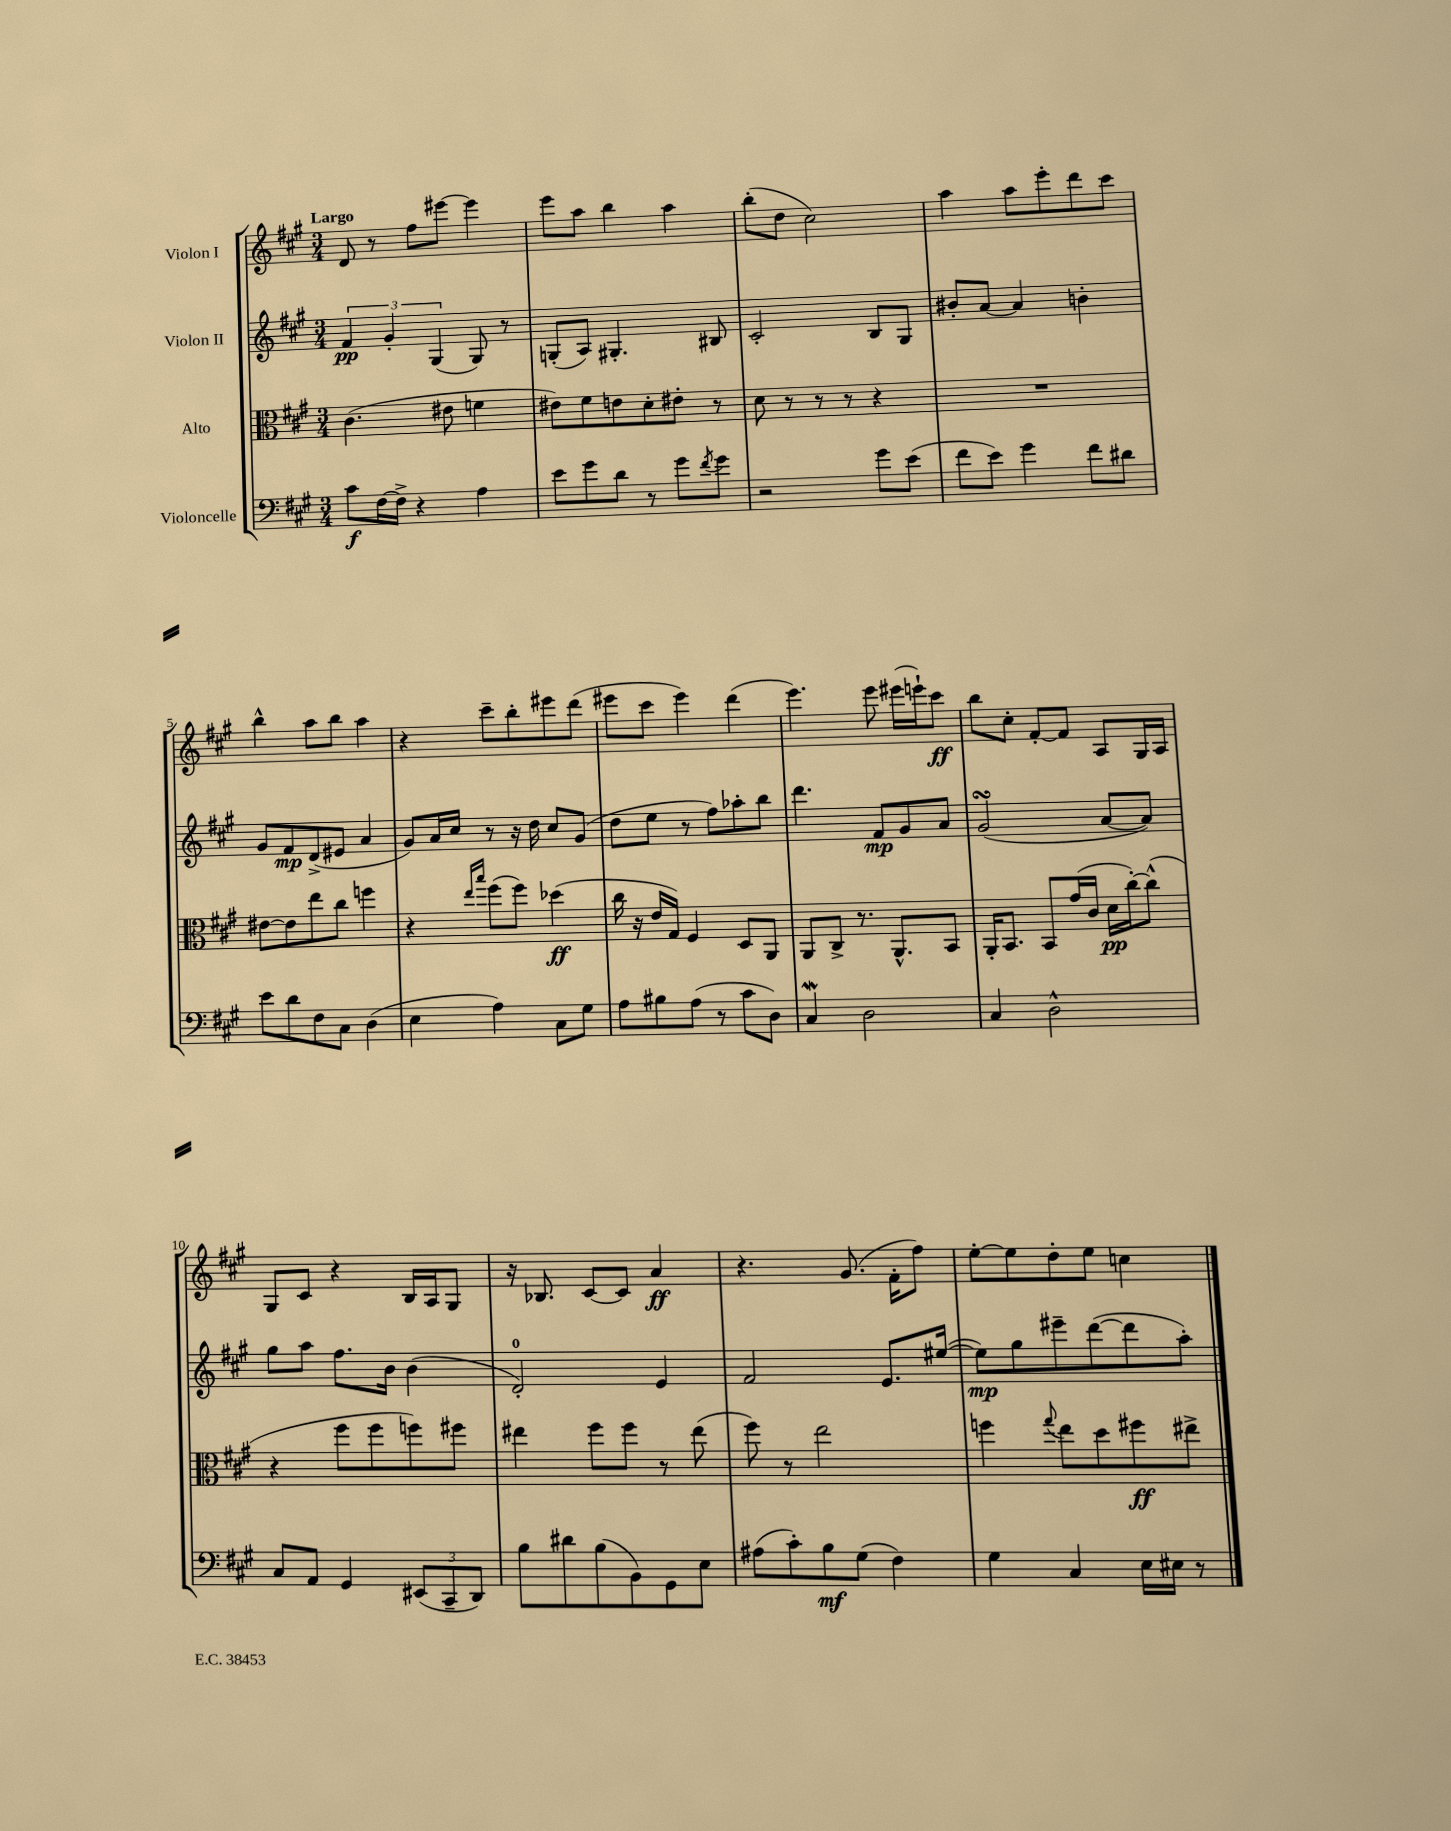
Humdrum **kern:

**kern	**dynam	**kern	**dynam	**kern	**dynam	**kern	**dynam
*part4	*part4	*part3	*part3	*part2	*part2	*part1	*part1
*staff4	*staff4	*staff3	*staff3	*staff2	*staff2	*staff1	*staff1
*I"Violoncelle	*	*I"Alto	*	*I"Violon II	*	*I"Violon I	*
*clefF4	*	*clefC3	*	*clefG2	*	*clefG2	*
*k[f#c#g#]	*	*k[f#c#g#]	*	*k[f#c#g#]	*	*k[f#c#g#]	*
*M3/4	*	*M3/4	*	*M3/4	*	*M3/4	*
=1	=1	=1	=1	=1	=1	=1	=1
!	!	!	!	!	!	!LO:TX:a:B:t=Largo	!
8c#\L	f	(4.c#\	.	6f#/	pp	8d/	.
[16F#\L	.	.	.	.	.	8r	.
.	.	.	.	6g#'/	.	.	.
16F#^\JJ]	.	.	.	.	.	.	.
4r	.	.	.	.	.	8ff#\L	.
.	.	.	.	(6G#/	.	.	.
.	.	8e#X\	.	.	.	[8eee#X\J	.
4A\	.	4fn\	.	8G#/)	.	4eee#\]	.
.	.	.	.	8r	.	.	.
=2	=2	=2	=2	=2	=2	=2	=2
8e\L	.	8e#X\L)	.	(8Gn'/L	.	8eee\L	.
8g#\	.	8f#\	.	8A/J)	.	8aa\J	.
8d\J	.	8en\	.	4.G#X'/	.	4bb\	.
8r	.	8d'\	.	.	.	.	.
8g#\L	.	8e#X'\J	.	.	.	4aa\	.
8qf#/	.	.	.	.	.	.	.
8g#\J	.	8r	.	8B#X/	.	.	.
=3	=3	=3	=3	=3	=3	=3	=3
2r	.	8d\	.	2c#'/	.	(8bb'\L	.
.	.	8r	.	.	.	8dd\J	.
.	.	8r	.	.	.	2cc#\)	.
.	.	8r	.	.	.	.	.
8g#\L	.	4r	.	8B/L	.	.	.
(8e\J	.	.	.	8G#/J	.	.	.
=4	=4	=4	=4	=4	=4	=4	=4
8f#\L	.	2.r	.	8b#X'/L	.	4aa\	.
8e\J)	.	.	.	[8a/J	.	.	.
4g#\	.	.	.	4a/]	.	8aa\L	.
.	.	.	.	.	.	8eee'\	.
8f#\L	.	.	.	4bn'\	.	8ddd\	.
8d#X\J	.	.	.	.	.	8ccc#\J	.
!!LO:LB:g=z
=5	=5	=5	=5	=5	=5	=5	=5
8e\L	.	[8e#X\L	.	8g#/L	.	4bb^^\	.
8d\	.	8e#\]	.	8f#/	mp	.	.
8F#\	.	8ee\	.	(8d^/	.	8aa\L	.
8C#\J	.	8cc#\J	.	8e#X/J	.	8bb\J	.
(4D\	.	4ffn\	.	4a/	.	4aa\	.
=6	=6	=6	=6	=6	=6	=6	=6
4E\	.	4r	.	8g#/L)	.	4r	.
.	.	.	.	16a/L	.	.	.
.	.	.	.	16cc#/JJ	.	.	.
.	.	16qqee/LL	.	.	.	.	.
.	.	16qqbb/JJ	.	.	.	.	.
4A\)	.	(8ff#\L	.	8r	.	8ccc#~\L	.
.	.	8ff#\J)	.	16r	.	8bb'\	.
.	.	.	.	16dd\	.	.	.
8C#\L	.	(4dd-X\	ff	8cc#/L	.	8eee#X\	.
8G#\J	.	.	.	(8g#/J	.	(8ddd\J	.
=7	=7	=7	=7	=7	=7	=7	=7
8A\L	.	16cc#\	.	8dd\L	.	8eee#X\L	.
.	.	16r	.	.	.	.	.
8B#X\	.	16e/LL	.	8ee\J	.	8ccc#\J	.
.	.	16G#/JJ)	.	.	.	.	.
(8A\J	.	4F#/	.	8r	.	4eee#\)	.
8r	.	.	.	8ff#\L)	.	.	.
8c#\L	.	8D/L	.	8aa-X'\	.	(4ddd\	.
8D\J)	.	8AA/J	.	8bb\J	.	.	.
=8	=8	=8	=8	=8	=8	=8	=8
4C#W/	.	8AA/L	.	4.ddd\	.	4.eee\)	.
.	.	8C#^/J	.	.	.	.	.
2D\	.	8.r	.	.	.	.	.
.	.	.	.	8f#/L	mp	8eee\	.
.	.	8.AA^^/L	.	.	.	.	.
.	.	.	.	8g#/	.	(16eee#X\LL	.
.	.	.	.	.	.	16eeen`\J)	.
.	.	8BB/J	.	8a/J	.	8ccc#\J	ff
=9	=9	=9	=9	=9	=9	=9	=9
4C#/	.	16AA'/KL	.	(2g#sSsS/	.	8bb\L	.
.	.	8.BB/J	.	.	.	.	.
.	.	.	.	.	.	8cc#'\J	.
2D^^\	.	8BB/L	.	.	.	[8f#'/L	.
.	.	(16g#/L	.	.	.	8f#/J]	.
.	.	16c#/JJ	.	.	.	.	.
.	.	16d\LL	pp	[8a/L	.	8A/L	.
.	.	[16cc#'\J)	.	.	.	.	.
.	.	(8cc#^^\J]	.	8a/J])	.	16G#/L	.
.	.	.	.	.	.	16A/JJ	.
!!LO:LB:g=z
=10	=10	=10	=10	=10	=10	=10	=10
8C#/L	.	4r	.	8gg#\L	.	8G#/L	.
8AA/J	.	.	.	8aa\J	.	8c#/J	.
4GG#/	.	8ff#\L	.	8.ff#\L	.	4r	.
.	.	8ff#\	.	.	.	.	.
.	.	.	.	16b\Jk	.	.	.
(12EE#X/L	.	8ffn\)	.	(4b\	.	16B/LL	.
.	.	.	.	.	.	16A/J	.
12CC#~/	.	.	.	.	.	.	.
.	.	8ff#X\J	.	.	.	8G#/J	.
12DD/J)	.	.	.	.	.	.	.
=11	=11	=11	=11	=11	=11	=11	=11
8B\L	.	4ee#X\	.	2d'/)	.	16r	.
.	.	.	.	.	.	8.B-X/	.
8d#X\	.	.	.	.	.	.	.
(8B\	.	8ff#\L	.	.	.	[8c#/L	.
8BB\)	.	8ff#\J	.	.	.	8c#/J]	.
8GG#\	.	8r	.	4e/	.	4a/	ff
8E\J	.	(8ee#\	.	.	.	.	.
=12	=12	=12	=12	=12	=12	=12	=12
(8A#X\L	.	8ff#\)	.	2f#/	.	4.r	.
8c#'\)	.	8r	.	.	.	.	.
8B\	mf	2ee\	.	.	.	.	.
(8G#\J	.	.	.	.	.	(8.g#/	.
4F#\)	.	.	.	8.e/L	.	.	.
.	.	.	.	.	.	16f#'\KL	.
.	.	.	.	.	.	8ff#\J)	.
.	.	.	.	([16ee#X/Jk	.	.	.
=13	=13	=13	=13	=13	=13	=13	=13
4G#\	.	4ffn\	.	8ee#\L])	mp	[8ee'\L	.
.	.	.	.	8gg#\	.	8ee\]	.
.	.	8qqgg#/	.	.	.	.	.
4C#/	.	8ee\L	.	8eee#X~\	.	8dd'\	.
.	.	8dd\	.	([8ddd\	.	8ee\J	.
16E\LL	.	8ff#X\	ff	8ddd\]	.	4ccn\	.
16E#X\JJ	.	.	.	.	.	.	.
8r	.	8ee#X^\J	.	8aa'\J)	.	.	.
==	==	==	==	==	==	==	==
*-	*-	*-	*-	*-	*-	*-	*-
